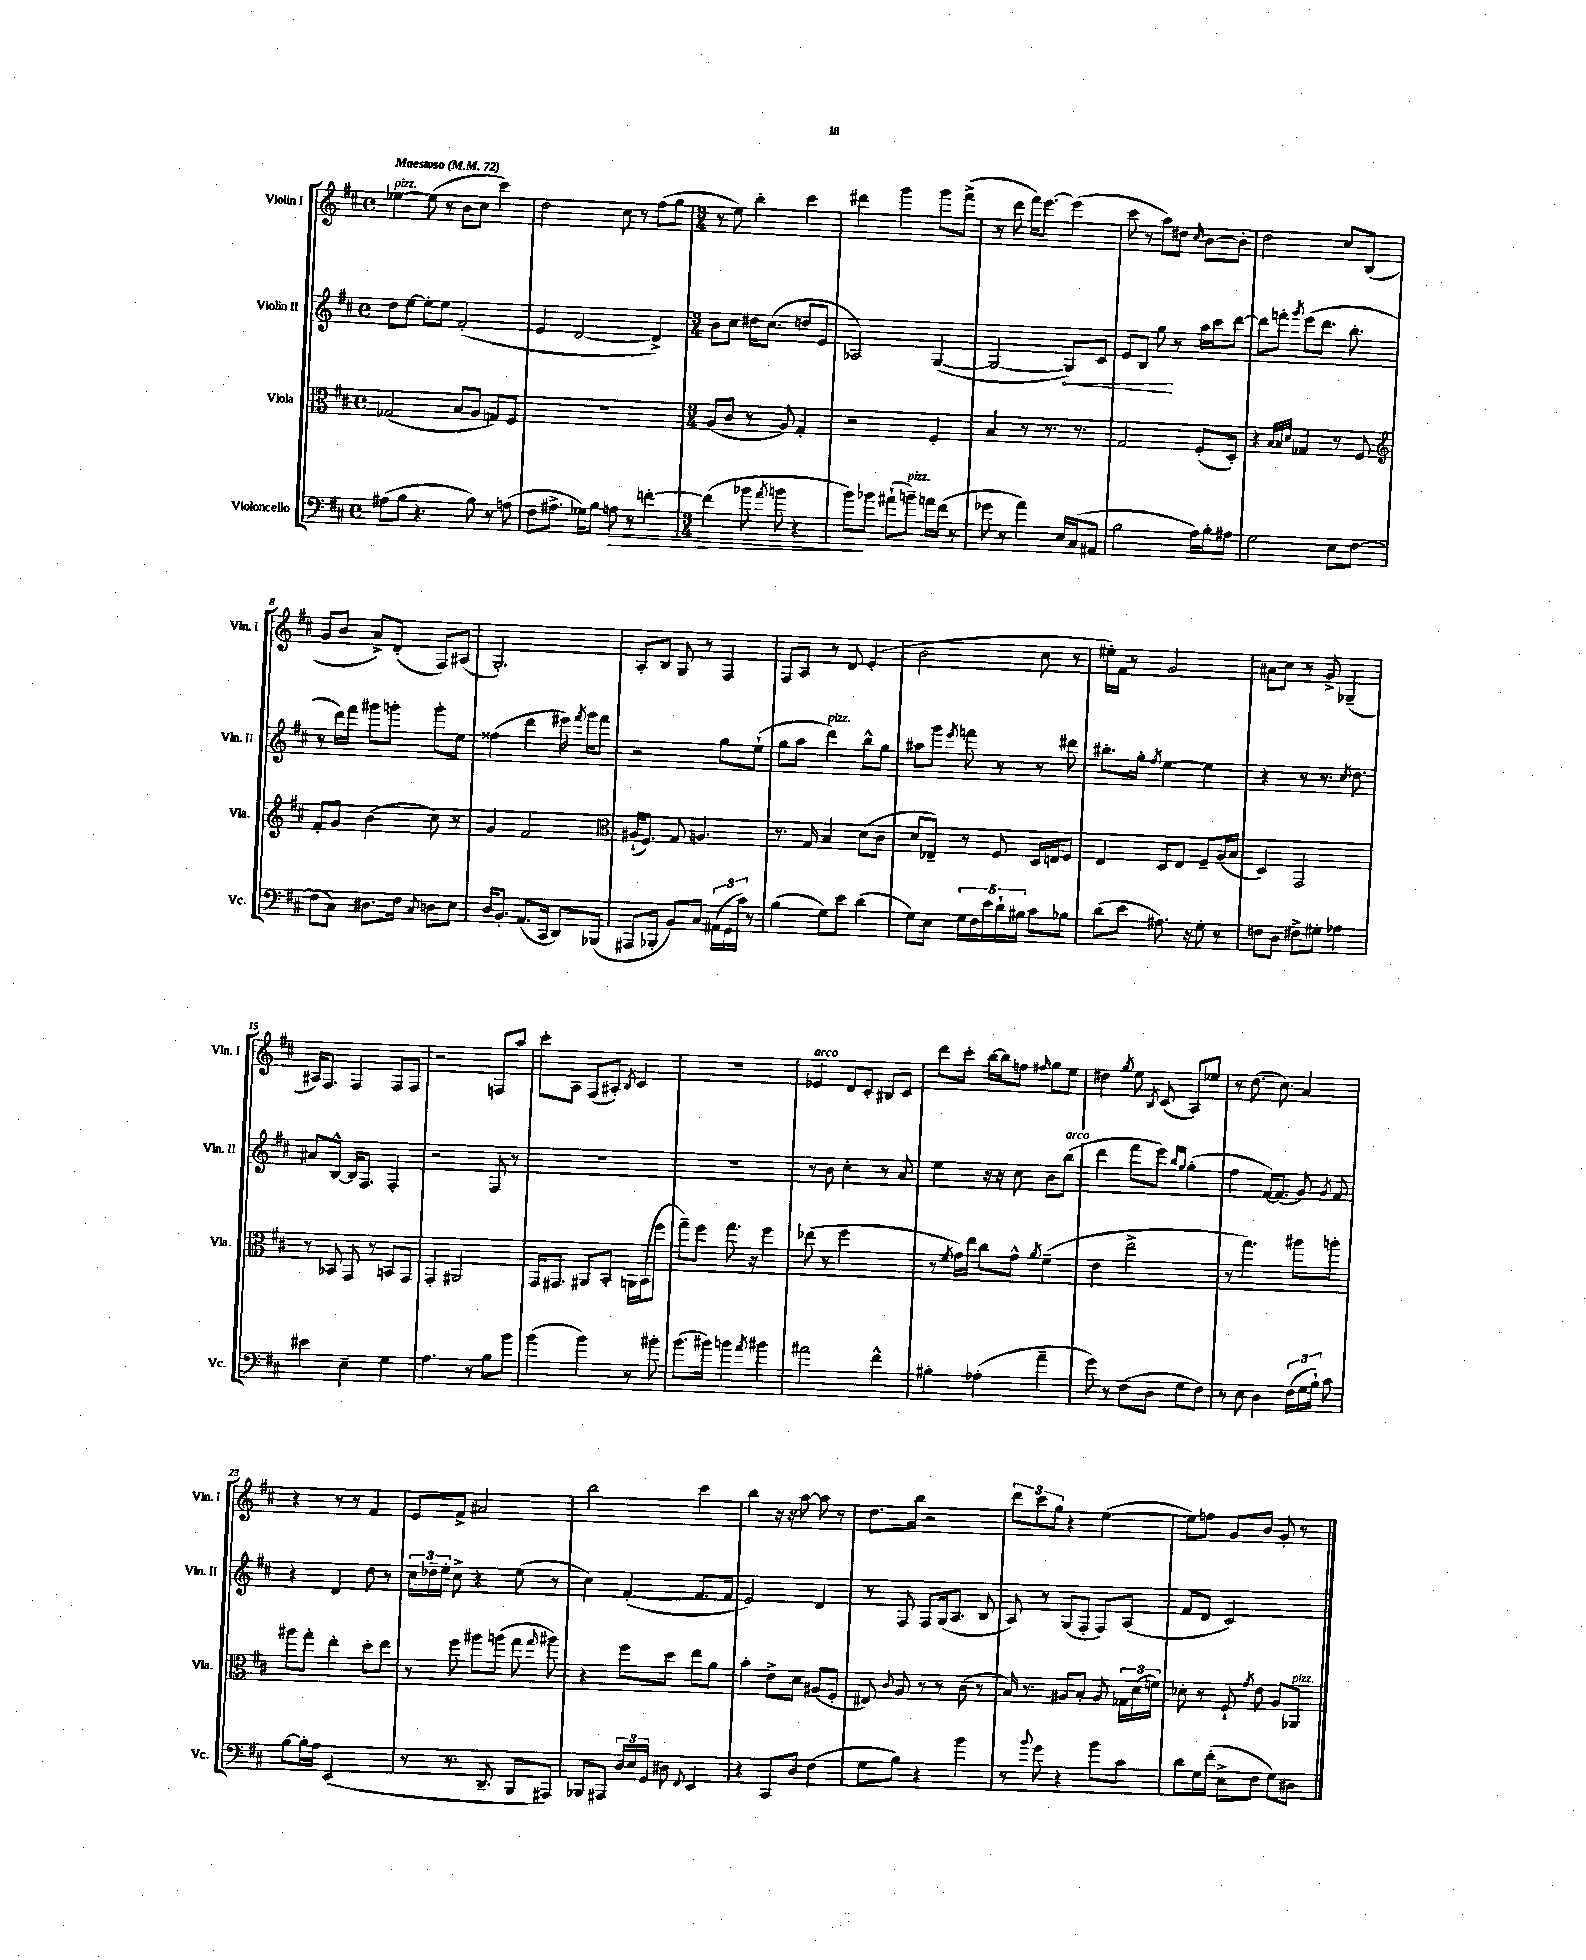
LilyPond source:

<<
\new StaffGroup <<
\new Staff = "s0" \with { instrumentName = "Violin I" shortInstrumentName = "Vln. I" } {
    \clef treble \key d \major \defaultTimeSignature \time 4/4 \tempo "Maestoso" 4 = 72
    \autoBeamOff ees''4~^\markup { \italic "pizz." } ees''8( r8 b'8[ cis''8] cis'''4) |
    d''2 cis''8 r8 fis''8[( g''8] |
    \numericTimeSignature \time 3/4 r8 e''8) b''4-. cis'''4 |
    dis'''4 g'''4 g'''8[ fis'''8]->( |
    r8 d'''8 fis'''16[) e'''8.]~ e'''4( |
    cis'''8 r8 a''8[) dis''8] \grace { cis''16 } b'8[~ b'8]-. |
    d''2 cis''8[ b8]( |
    g'8[ b'8] a'8[->) d'8]-.( fis8[) ais8]( |
    g2.-.) |
    a8[-. b8] g8 r8 fis4 |
    fis8[ a8] r8 d'8 e'4-.( |
    b'2 cis''8 r8 |
    eis''16[-.) fis'16] r8 g'2 |
    ais'8[ cis''8] r8 g'8-> ges4--( |
    ais16[) fis8.] fis4 fis8[ fis8] |
    r2 f8[ a''8] |
    cis'''8[-. a8] fis8[( ais8]-.) \acciaccatura { b8 } cis'4 |
    R2. |
    ees'4^\markup { \italic "arco" } d'8[ cis'8]-. bis8[ cis'8] |
    d'''8[ cis'''8]-. b''16[~ b''16 f''8] \grace { fis''16 } g''8[ e''8] |
    dis''4 \acciaccatura { g''8 } e''8 \acciaccatura { b8 } cis'8( a8[) ees''8] |
    r8 d''8.( cis''8.) a'4 |
    r4 r8 r8 fis'4 |
    e'8[ fis'8]-> ais'2 |
    b''2 cis'''4 |
    b''4 r16 r16 a''8~ a''8 r8 |
    d''8.[ b''16] r2 |
    \tuplet 3/2 { d'''8[ cis'''8 g''8] } r4 e''4~( |
    e''8[) f''8] g'8[ b'8] g'8-. r8 \bar "|." |
}
\new Staff = "s1" \with { instrumentName = "Violin II" shortInstrumentName = "Vln. II" } {
    \clef treble \key d \major \defaultTimeSignature \time 4/4
    \autoBeamOff d''8[ e''8]~ e''8[-. e''8] fis'2-.( |
    e'4 d'2~ d'4->) |
    \numericTimeSignature \time 3/4 b'8[ cis''8] dis''16[ cis''8.]( d''8[ e'8] |
    aes2) g4~( |
    g2~ \once \override Hairpin.circled-tip = ##t g8[\<) cis'8] |
    e'8[ b8] g''8\! r8 a''16[ cis'''16 d'''8]~ |
    d'''8[ f'''8]-. \acciaccatura { g'''8 } e'''8[( d'''8.] b''8.-. |
    r8 d'''16[) fis'''16] gis'''8[ g'''8]-. g'''8[-. e''8] |
    fisis''4( d'''4 eis'''16) \acciaccatura { fis'''8 } g'''16[ fis'''8] |
    r2 g''8[ e''8]-!( |
    g''8[ a''8] d'''4^\markup { \italic "pizz." }) b''8[-^ g''8] |
    ais''8[ g'''8] \acciaccatura { e'''8 } f'''8 r8 r8 dis'''8 |
    bis''8.[-. g''16]-. \acciaccatura { fis''8 } e''4~ e''4 |
    r4 r8 r8. \acciaccatura { cis''8 } d''8. |
    ais'8[ b8]~-^ b16[ fis8.] fis4-. |
    r2 fis8 r8 |
    R2. |
    R2. |
    r8 b'8 cis''4-. r8 a'8 |
    e''4 r16 r16 cis''8 b'8[ b''8]^\markup { \italic "arco" }( |
    d'''4 fis'''8[ e'''8]) \grace { b''16[ g''16] } g''4-.( |
    fis''4 fis'16[~) fis'8.]( g'8) \acciaccatura { g'8 } fis'8 |
    r4 d'4 d''8 r8 |
    \tuplet 3/2 { cis''16[ des''16-- e''16]-. } cis''8-> r4 e''8( r8 |
    cis''4) fis'4~-.( fis'8.[ fis'16] |
    e'2) d'4 |
    r8 fis8 fis8[ g16( a8.] b8 |
    a8) r8 g8[( fis8]-. fis8[) a8]( |
    fis'8[ d'8] cis'2) \bar "|." |
}
\new Staff = "s2" \with { instrumentName = "Viola" shortInstrumentName = "Vla." } {
    \clef alto \key d \major \defaultTimeSignature \time 4/4
    \autoBeamOff ges2( b8[ a8] g8[) fis8] |
    R1 |
    \numericTimeSignature \time 3/4 a8[( cis'8] r8 a8) g4-. |
    r2 fis4-. |
    b4 r8 r8. r8. |
    g2 fis8[-.( d8]-.) |
    r4 \grace { b32[ b32 d'32] } ges4 r8 fis8 |
    \clef treble fis'8[-. g'8] b'4( cis''8) r8 |
    g'4 fis'2 |
    \clef alto ais16[-!( fis8.]) g8 a4. |
    r8. g16 b4 d'8[( cis'8] |
    d'8[ ees8]--) r8 fis8 d16[ e16 fis8] |
    e4 d8[ e8] fis8[-- a16( b16] |
    d4) g,2 |
    r8 bes,8 g,8 r8 b,8[ g,8] |
    g,4-. ais,2 |
    g,16[ gis,8.] ais,8[ b,8]-. a,16[ b,16( fis''8] |
    g''8[--) fis''8] g''8. r16 fis''4 |
    ees''8( r8 fis''2 |
    r8 \acciaccatura { fis'8 } g'16[) e''16] cis''8[ g'8]-^ \acciaccatura { a'8 } fis'4--( |
    e'4 e''2-> |
    r8 g''4.) ais''8[ a''8]-. |
    ais''8[ g''8]-. e''4-. d''8[-. e''8] |
    r8 fis''8 ais''8[ a''8]( g''8 \grace { g''16 } ais''8) |
    r4 fis''8[ d''8] e''8[ a'8] |
    b'4-. e'8[-> d'8] ais8[( fis8]-. |
    eis8) \appoggiatura { cis'8 } a8 r8 r8 cis'8( r8 |
    b16) r8. ais8[ b8]-. ais8 \tuplet 3/2 { ges16[ d'16( f'16]) } |
    des'8-. r8 fis8-! \acciaccatura { g'8 } e'8 a8[ aes,8]^\markup { \italic "pizz." } \bar "|." |
}
\new Staff = "s3" \with { instrumentName = "Violoncello" shortInstrumentName = "Vc." } {
    \clef bass \key d \major \defaultTimeSignature \time 4/4
    \autoBeamOff ais8[( b8] r4. b8) r8 a8( |
    fis8[ ais8.]-> ges16[) b8] a8\> r8 f'4~-. |
    \numericTimeSignature \time 3/4 f'4( bes'8 \acciaccatura { a'8 } b'8 r4 |
    b'8[\!) bes'8] ais'8[-!( b'8]--^\markup { \italic "pizz." }) a'16[ fis'16]( r8 |
    ges'8 r8 a'4) e16[ cis16( ais,8] |
    b2 a16[) b16-. ais8] |
    g2 e8[ fis8]~ |
    fis8[( cis8]) dis8.[ fis16] \appoggiatura { cis8 } d8[ e8] |
    d16[ b,8.]-. a,8.[( cis,16] d,8[) bes,,8]( |
    ais,,8[ bes,,8]-. b,8[) cis8] \tuplet 3/2 { ais,16[( g,16 cis'16]) } r8 |
    b4( g8[) e'8] d'4( |
    g8[) e8] \tuplet 5/4 { g16[ fis16 e'16 d'16-! bis16] } cis'8[ bes8] |
    d'8[( e'8] ais8.) r16 g8-. r8 |
    f8[ d8] fis8[-> gis8]-. aes4 |
    eis'4 e4-- g4 |
    a4. r8 b8[ b'8] |
    b'4( b'4) r8 bis'8-. |
    b'8.[( bis'16]) b'4 \acciaccatura { a'8 } bis'4 |
    ais'2 fis'4-^ |
    bis4-. aes4-.( a'4-- |
    g'8) r8 fis8[( d8] g8[ fis8]) |
    r8 e8 d4 \tuplet 3/2 { fis16[( g16 b16]-!) } cis'8 |
    b8[~ b16-. a16] e,2( |
    r8 r8. d,8.-- b,,8[ ais,,8]) |
    bes,,8[ ais,,8] \tuplet 3/2 { d16[ e16 g,16] } dis8 \appoggiatura { fis,8 } e,4 |
    r4 cis,8[ d8] fis4( |
    g8[ b8]) r4 b'4 |
    r8 \appoggiatura { b'8 } g'8 r4 b'8[ cis'8] |
    d'8[ g16 fis'16]-.( e8[-> fis8] g8[) dis8] \bar "|." |
}
>>
>>
